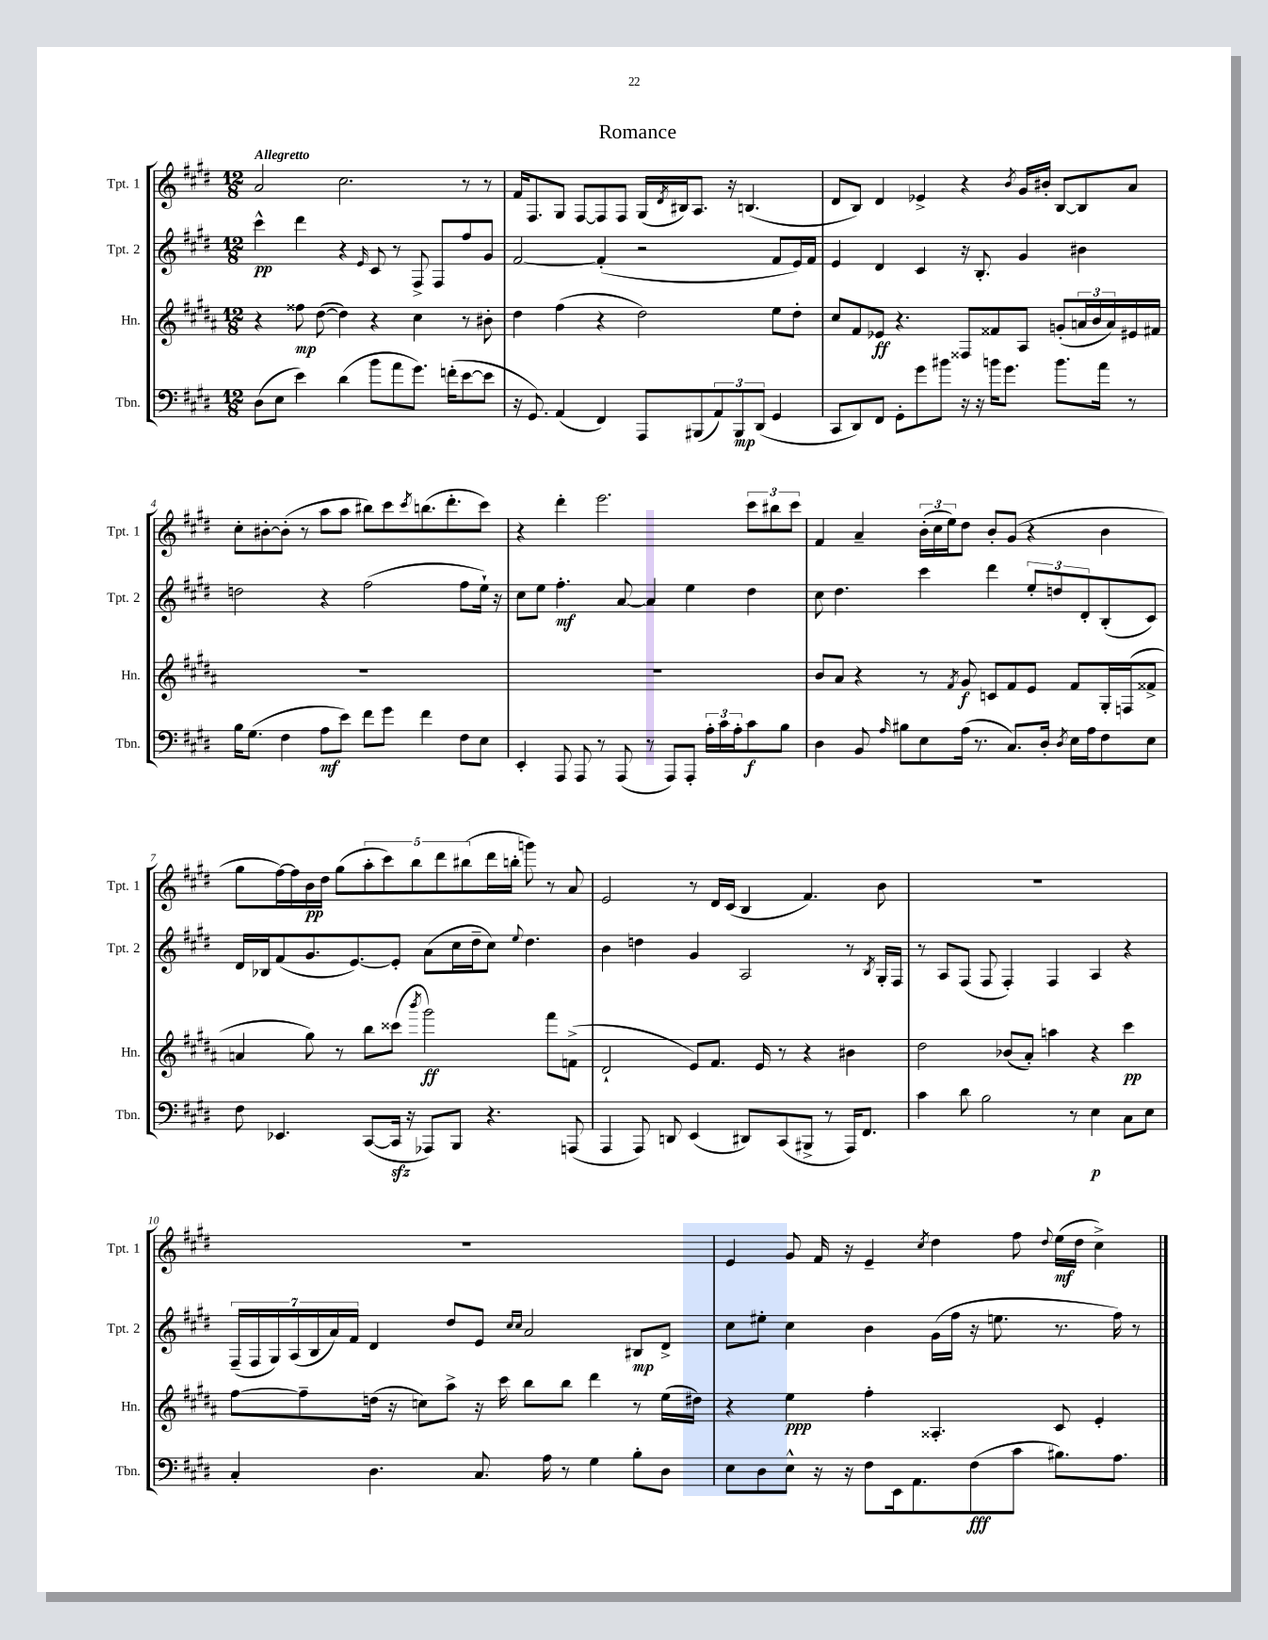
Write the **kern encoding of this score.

**kern	**dynam	**kern	**dynam	**kern	**dynam	**kern	**dynam
*part4	*part4	*part3	*part3	*part2	*part2	*part1	*part1
*staff4	*staff4	*staff3	*staff3	*staff2	*staff2	*staff1	*staff1
*I"Tbn.	*	*I"Hn.	*	*I"Tpt. 2	*	*I"Tpt. 1	*
*I'Tbn.	*	*I'Hn.	*	*I'Tpt. 2	*	*I'Tpt. 1	*
*clefF4	*	*clefG2	*	*clefG2	*	*clefG2	*
*k[f#c#g#d#]	*	*k[f#c#g#d#a#]	*	*k[f#c#g#d#]	*	*k[f#c#g#d#]	*
*M12/8	*	*M12/8	*	*M12/8	*	*M12/8	*
=1	=1	=1	=1	=1	=1	=1	=1
!	!	!	!	!	!	!LO:TX:a:B:t=Allegretto	!
(8D#\L	.	4r	.	4ccc#^^\	pp	2a/	.
8E\J	.	.	.	.	.	.	.
4e\)	.	8ff##X\	mp	4ddd#\	.	.	.
.	.	([8dd#\	.	.	.	.	.
(4d#\	.	4dd#\])	.	4r	.	2.cc#\	.
.	.	.	.	16qqe/	.	.	.
8b\L	.	4r	.	8c#/	.	.	.
8a\	.	.	.	8r	.	.	.
8.g#\J)	.	4cc#\	.	8F#^/	.	.	.
.	.	.	.	8F#/L	.	.	.
(16fn'\KL	.	.	.	.	.	.	.
[8e\	.	8r	.	8ff#/	.	8r	.
8e\J]	.	8b#X'\	.	8g#/J	.	8r	.
=2	=2	=2	=2	=2	=2	=2	=2
16r	.	4dd#\	.	[2f#/	.	16f#/KL	.
8.GG#/)	.	.	.	.	.	8.F#/	.
(4AA/	.	(4ff#\	.	.	.	8G#/J	.
.	.	.	.	.	.	[8F#/L	.
4FF#/)	.	4r	.	(4f#'/]	.	8F#/]	.
.	.	.	.	.	.	8F#/J	.
8AAA/L	.	2dd#\)	.	2r	.	(16G#/LL	.
.	.	.	.	.	.	8qd#/	.
.	.	.	.	.	.	16B#X/J)	.
(8BBB#X/	.	.	.	.	.	8.A/J	.
12AA/)	.	.	.	.	.	.	.
.	.	.	.	.	.	16r	.
12BBB#/	mp	.	.	.	.	.	.
.	.	.	.	.	.	(4.Bn/	.
(12DD#/J	.	.	.	.	.	.	.
4GG#/	.	8ee\L	.	8f#/L	.	.	.
.	.	8dd#'\J	.	16e/L)	.	.	.
.	.	.	.	16f#/JJ	.	.	.
=3	=3	=3	=3	=3	=3	=3	=3
8CC#/L	.	8cc#/L	.	4e/	.	8d#/L	.
8DD#/)	.	8f#/	.	.	.	8B/J)	.
8FF#/J	.	8e-X/J	ff	4d#/	.	4d#/	.
8GG#'\L	.	4.r	.	.	.	.	.
8g#\	.	.	.	4c#/	.	4e-X^/	.
8b#X\J	.	.	.	.	.	.	.
16r	.	8F##X/L	.	16r	.	4r	.
16r	.	.	.	8.B'/	.	.	.
16bn\KL	.	8f##X/	.	.	.	.	.
8.g#\J	.	.	.	.	.	.	.
.	.	.	.	.	.	8qb/	.
.	.	8A#/J	.	4g#/	.	16g#/LL	.
.	.	.	.	.	.	16b#X'/JJ	.
8.b\L	.	(8gn'/L	.	.	.	[8B/L	.
.	.	24an/L	.	4b#X\	.	8B/]	.
.	.	24b/	.	.	.	.	.
16a\Jk	.	.	.	.	.	.	.
.	.	24a/)	.	.	.	.	.
8r	.	16e#X/	.	.	.	8a/J	.
.	.	16f#X/JJ	.	.	.	.	.
!!LO:LB:g=z
=4	=4	=4	=4	=4	=4	=4	=4
16B\KL	.	1.r	.	2ddn\	.	8cc#'\L	.
(8.G#\J	.	.	.	.	.	.	.
.	.	.	.	.	.	[8b#X'\	.
4F#\	.	.	.	.	.	(8b#'\J]	.
.	.	.	.	.	.	8r	.
8A\L	mf	.	.	4r	.	8aa\L	.
8e\J)	.	.	.	.	.	8aa\J	.
8f#\L	.	.	.	(2ff#\	.	8bb#X\L)	.
8g#\J	.	.	.	.	.	8ccc#\	.
.	.	.	.	.	.	8qccc#/	.
4f#\	.	.	.	.	.	(8.bbn\	.
.	.	.	.	.	.	8.ddd#'\	.
8F#\L	.	.	.	8ff#\L	.	.	.
8E\J	.	.	.	16ee`\Jk)	.	8ccc#\J)	.
.	.	.	.	16r	.	.	.
=5	=5	=5	=5	=5	=5	=5	=5
4EE'/	.	1.r	.	8cc#\L	.	4r	.
.	.	.	.	8ee\J	.	.	.
8AAA/	.	.	.	4.ff#'\	mf	4ddd#'\	.
8AAA/	.	.	.	.	.	.	.
8r	.	.	.	.	.	2.eee\	.
(8AAA/	.	.	.	[8a/	.	.	.
8r	.	.	.	4a/]	.	.	.
8AAA/L)	.	.	.	.	.	.	.
8AAA'/J	.	.	.	4ee\	.	.	.
24A'\LL	.	.	.	.	.	.	.
24c#\	.	.	.	.	.	.	.
24A'\J	.	.	.	.	.	.	.
8c#\	f	.	.	4dd#\	.	12ccc#\L	.
.	.	.	.	.	.	12bb#X\	.
8B\J	.	.	.	.	.	.	.
.	.	.	.	.	.	12ccc#\J	.
=6	=6	=6	=6	=6	=6	=6	=6
4D#\	.	8b/L	.	8cc#\	.	4f#/	.
.	.	8a#/J	.	4.dd#\	.	.	.
8BB/	.	4r	.	.	.	4a~/	.
16qqA/	.	.	.	.	.	.	.
8B#X\L	.	.	.	.	.	.	.
8E\	.	8r	.	4ccc#\	.	(24b'\LL	.
.	.	.	.	.	.	24cc#\	.
.	.	.	.	.	.	24ee\J)	.
.	.	8qf#/	.	.	.	.	.
(16A\Jk	.	8g#/	f	.	.	8dd#\J	.
8.r	.	.	.	.	.	.	.
.	.	8cn/L	.	4ddd#\	.	8b'/L	.
8.C#/L)	.	8f#/	.	.	.	(8g#/J	.
.	.	8e/J	.	12ee'/L	.	4r	.
16D#'/Jk	.	.	.	.	.	.	.
.	.	.	.	12ddn/	.	.	.
8qD#/	.	.	.	.	.	.	.
16E\LL	.	8f#/L	.	.	.	.	.
.	.	.	.	12d#'/	.	.	.
16A\J	.	.	.	.	.	.	.
8F#\	.	16G#'/L	.	(8B'/	.	4b\	.
.	.	(16Fn/J	.	.	.	.	.
8E\J	.	8f##X^/J	.	8c#/J)	.	.	.
!!LO:LB:g=z
=7	=7	=7	=7	=7	=7	=7	=7
8F#\	.	4an/	.	16d#/LL	.	8gg#\L	.
.	.	.	.	16B-X/J	.	.	.
4.EE-X/	.	.	.	(8f#/	.	[16ff#\L)	.
.	.	.	.	.	.	16ff#\]	.
.	.	8gg#\)	.	8.g#/	.	16b\	pp
.	.	.	.	.	.	16dd#\JJ	.
.	.	8r	.	.	.	(8gg#\L	.
.	.	.	.	[8.e/)	.	.	.
([8CC#/L	.	8bb\L	.	.	.	10aa'\	.
.	.	.	.	.	.	10ccc#\)	.
16CC#zz/Jk]	.	(8ccc##X\J	.	8e'/J]	.	.	.
16r	.	.	.	.	.	.	.
.	.	.	.	.	.	10bb\	.
.	.	8qbbb/	.	.	.	.	.
8AAA-X/L)	.	2ggg#\)	ff	(8a\L	.	.	.
.	.	.	.	.	.	10ddd#\	.
8BBB/J	.	.	.	16cc#\L	.	.	.
.	.	.	.	.	.	(10bb#X\	.
.	.	.	.	16dd#~\J	.	.	.
4.r	.	.	.	8cc#\J)	.	16ddd#\L	.
.	.	.	.	.	.	16bbn'\JJ	.
.	.	.	.	8qqee/	.	.	.
.	.	.	.	4.dd#\	.	8gggn\)	.
.	.	8fff#\L	.	.	.	8r	.
(8AAAn/	.	(8fn^\J	.	.	.	8a/	.
=8	=8	=8	=8	=8	=8	=8	=8
4AAA/	.	2d#`/	.	4b\	.	2e/	.
8AAA/)	.	.	.	4ddn\	.	.	.
8DDn/	.	.	.	.	.	.	.
(4EE/	.	8e/L)	.	4g#/	.	8r	.
.	.	8.f#/J	.	.	.	16d#/LL	.
.	.	.	.	.	.	(16c#/JJ	.
8DD#X/L)	.	.	.	2A/	.	4B/	.
.	.	16e/	.	.	.	.	.
(8CC#/	.	8r	.	.	.	.	.
8BBB#X^/J	.	4r	.	.	.	4.f#/)	.
8r	.	.	.	.	.	.	.
16AAA/KL)	.	4b#X\	.	8r	.	.	.
8.FF#/J	.	.	.	.	.	.	.
.	.	.	.	8qB/	.	.	.
.	.	.	.	16G#'/LL	.	8b\	.
.	.	.	.	16F#/JJ	.	.	.
=9	=9	=9	=9	=9	=9	=9	=9
4c#\	.	2dd#\	.	8r	.	1.r	.
.	.	.	.	8A/L	.	.	.
8d#\	.	.	.	(8F#/J	.	.	.
2B\	.	.	.	8F#/	.	.	.
.	.	(8b-X/L	.	4F#'/)	.	.	.
.	.	8a#'/J)	.	.	.	.	.
.	.	4aan\	.	4F#/	.	.	.
8r	.	.	.	.	.	.	.
4E\	p	4r	.	4A/	.	.	.
8C#\L	.	4ccc#\	pp	4r	.	.	.
8E\J	.	.	.	.	.	.	.
!!LO:LB:g=z
=10	=10	=10	=10	=10	=10	=10	=10
4C#'/	.	[8ff#\L	.	(28F#~/LL	.	1.r	.
.	.	.	.	28F#/	.	.	.
.	.	.	.	28G#/)	.	.	.
.	.	.	.	(28A/	.	.	.
.	.	8ff#~\]	.	.	.	.	.
.	.	.	.	28B/	.	.	.
.	.	.	.	28a/)	.	.	.
.	.	.	.	28f#/JJ	.	.	.
4.D#\	.	(16ddn\Jk	.	4d#/	.	.	.
.	.	16r	.	.	.	.	.
.	.	8ccn\L)	.	.	.	.	.
.	.	8aa#^\J	.	8dd#/L	.	.	.
8.C#/	.	16r	.	8e/J	.	.	.
.	.	16ccc#\	.	.	.	.	.
.	.	.	.	16qqcc#/LL	.	.	.
.	.	.	.	16qqcc#/JJ	.	.	.
.	.	8bb\L	.	2a/	.	.	.
16A\	.	.	.	.	.	.	.
8r	.	8bb\J	.	.	.	.	.
4G#\	.	4ddd#\	.	.	.	.	.
8B'\L	.	8r	.	8B#X/L	mp	.	.
8D#\J	.	(16ee\LL	.	8d#^/J	.	.	.
.	.	16dd#X\JJ)	.	.	.	.	.
=11	=11	=11	=11	=11	=11	=11	=11
8E\L	.	4r	.	8cc#\L	.	4e/	.
8D#\	.	.	.	8ee#X'\J	.	.	.
8E^^\J	.	4ee\	ppp	4cc#\	.	8g#/	.
16r	.	.	.	.	.	16f#/	.
16r	.	.	.	.	.	16r	.
8F#\L	.	4ff#'\	.	4b\	.	4e~/	.
16EE\k	.	.	.	.	.	.	.
8.AA\	.	.	.	.	.	.	.
.	.	.	.	.	.	8qcc#/	.
.	.	4.A##X'/	.	(16g#\LL	.	4dd#\	.
.	.	.	.	16ff#\JJ	.	.	.
(8F#\	fff	.	.	16r	.	.	.
.	.	.	.	8.een\	.	.	.
8c#\J	.	.	.	.	.	8ff#\	.
.	.	.	.	.	.	8qqdd#/	.
8.B#X\L)	.	8c#/	.	8.r	.	(16ee\LL	mf
.	.	.	.	.	.	16dd#\JJ	.
.	.	4e'/	.	.	.	4cc#^\)	.
8.A\J	.	.	.	16ff#\)	.	.	.
.	.	.	.	8r	.	.	.
==	==	==	==	==	==	==	==
*-	*-	*-	*-	*-	*-	*-	*-
